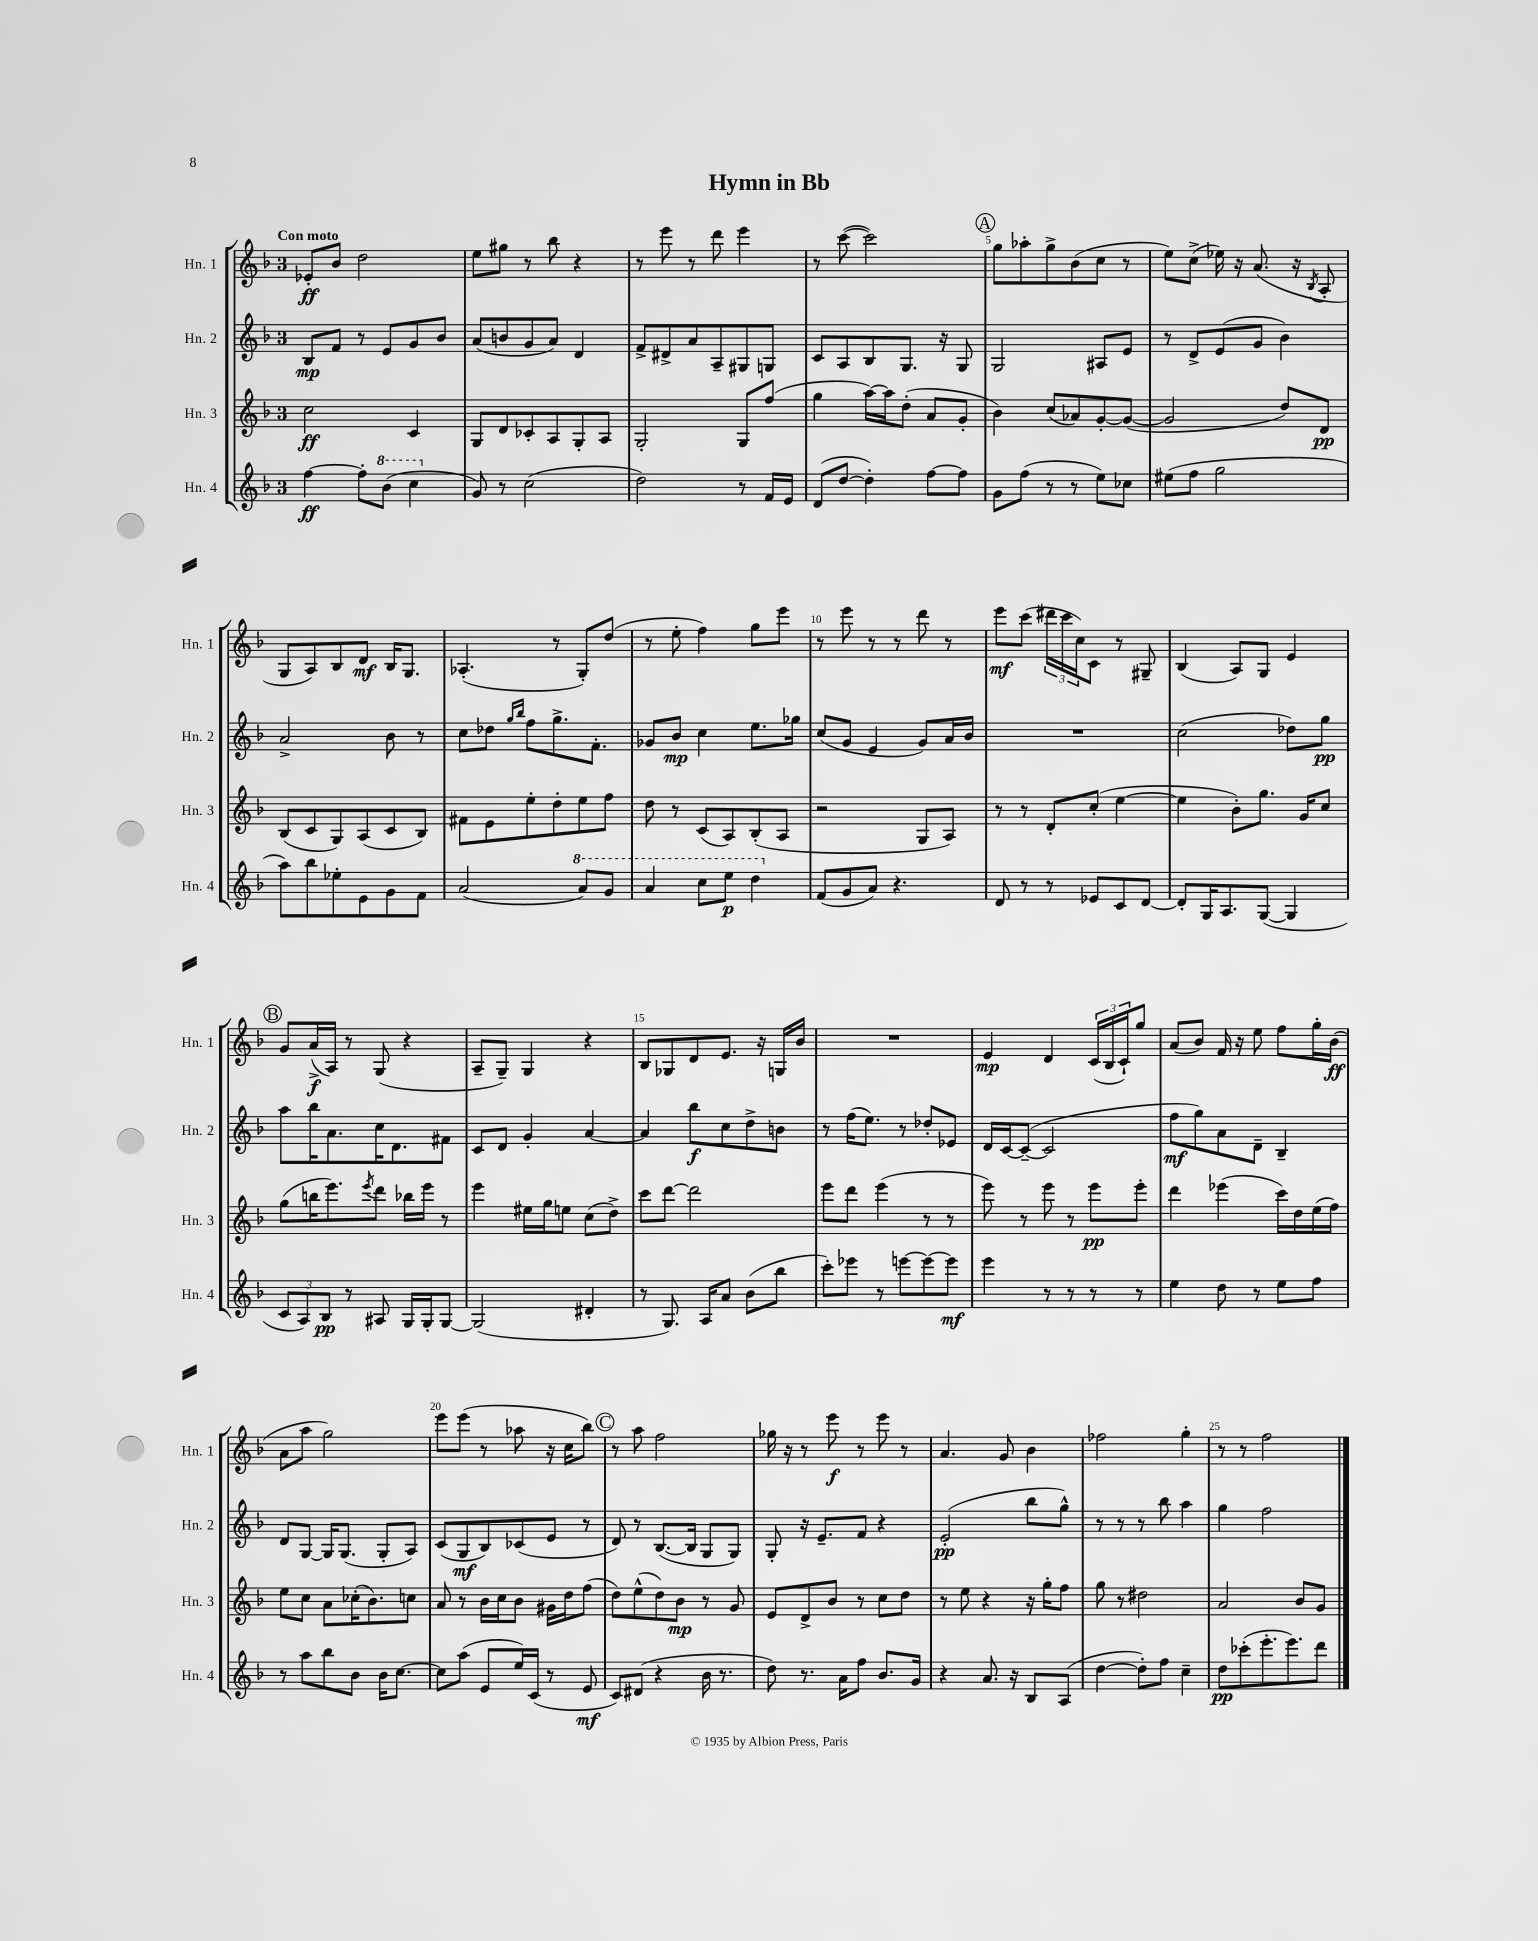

**kern	**dynam	**kern	**dynam	**kern	**dynam	**kern	**dynam
*part4	*part4	*part3	*part3	*part2	*part2	*part1	*part1
*staff4	*staff4	*staff3	*staff3	*staff2	*staff2	*staff1	*staff1
*I"Hn. 4	*	*I"Hn. 3	*	*I"Hn. 2	*	*I"Hn. 1	*
*I'Hn. 4	*	*I'Hn. 3	*	*I'Hn. 2	*	*I'Hn. 1	*
*clefG2	*	*clefG2	*	*clefG2	*	*clefG2	*
*k[b-]	*	*k[b-]	*	*k[b-]	*	*k[b-]	*
*M3/4	*	*M3/4	*	*M3/4	*	*M3/4	*
=1	=1	=1	=1	=1	=1	=1	=1
!	!	!	!	!	!	!LO:TX:a:B:t=Con moto	!
[4ff\	ff	2cc\	ff	8B-/L	mp	8e-X'/L	ff
.	.	.	.	8f/J	.	8b-/J	.
8ff'\L]	.	.	.	8r	.	2dd\	.
*8va	*	*	*	*	*	*	*
(8bb-\J	.	.	.	8e/L	.	.	.
4ccc\	.	4c/	.	8g/	.	.	.
.	.	.	.	8b-/J	.	.	.
=2	=2	=2	=2	=2	=2	=2	=2
*X8va	*	*	*	*	*	*	*
8g/)	.	8G/L	.	(8a/L	.	8ee\L	.
8r	.	8d/	.	8bn/	.	8gg#X\J	.
(2cc\	.	8c-X'/	.	8g/	.	8r	.
.	.	8A/	.	8a/J)	.	8bb-\	.
.	.	8G'/	.	4d/	.	4r	.
.	.	8A/J	.	.	.	.	.
=3	=3	=3	=3	=3	=3	=3	=3
2dd\)	.	2G'/	.	8f^/L	.	8r	.
.	.	.	.	8d#X^/	.	8eee\	.
.	.	.	.	8a/	.	8r	.
.	.	.	.	8A~/	.	8ddd\	.
8r	.	8G/L	.	8G#X/	.	4eee\	.
16f/LL	.	(8ff/J	.	8Gn/J	.	.	.
16e/JJ	.	.	.	.	.	.	.
=4	=4	=4	=4	=4	=4	=4	=4
(8d/L	.	4gg\	.	8c/L	.	8r	.
[8dd/J	.	.	.	8A/	.	([8ccc\	.
4dd'\])	.	[16aa\LL)	.	8B-/	.	2ccc\])	.
.	.	16aa\J]	.	.	.	.	.
.	.	(8dd'\J	.	8.G/J	.	.	.
[8ff\L	.	8a/L	.	.	.	.	.
.	.	.	.	16r	.	.	.
8ff\J]	.	8g'/J	.	8G/	.	.	.
!!LO:REH:place=s1:t=A
=5	=5	=5	=5	=5	=5	=5	=5
8g\L	.	4b-\)	.	2G/	.	8gg\L	.
(8ff\J	.	.	.	.	.	8aa-X'\	.
8r	.	(8cc/L	.	.	.	8gg^\	.
8r	.	8a-X/)	.	.	.	(8b-\	.
8ee\L)	.	[8g'/	.	8A#X/L	.	8cc\J	.
8cc-X\J	.	(8g/J_	.	8e/J	.	8r	.
=6	=6	=6	=6	=6	=6	=6	=6
(8ee#X\L	.	2g/]	.	8r	.	8ee\L)	.
8ff\J	.	.	.	8d^/L	.	(8cc^\J	.
2gg\	.	.	.	(8e/	.	16ee-X\)	.
.	.	.	.	.	.	16r	.
.	.	.	.	8g/J	.	(8.a/	.
.	.	8dd/L)	.	4b-\)	.	.	.
.	.	.	.	.	.	16r	.
.	.	.	.	.	.	8qB-/	.
.	.	8d/J	pp	.	.	8A'/	.
!!LO:LB:g=z
=7	=7	=7	=7	=7	=7	=7	=7
8aa\L)	.	(8B-/L	.	2a^/	.	8G/L	.
8bb-\	.	8c/	.	.	.	8A/)	.
8ee-X'\	.	8G/)	.	.	.	8B-/	.
8e\	.	(8A/	.	.	.	8d/J	mf
8g\	.	8c/	.	8b-\	.	16B-/KL	.
.	.	.	.	.	.	8.G/J	.
8f\J	.	8B-/J)	.	8r	.	.	.
=8	=8	=8	=8	=8	=8	=8	=8
(2a/	.	8f#X\L	.	8cc\L	.	(4.A-X'/	.
.	.	8e\	.	8dd-X\J	.	.	.
.	.	.	.	16qqgg/LL	.	.	.
.	.	.	.	16qqbb-/JJ	.	.	.
.	.	8ee'\	.	8ff\L	.	.	.
.	.	8dd'\	.	8.gg^\	.	8r	.
*8va	*	*	*	*	*	*	*
8aa/L)	.	8ee\	.	.	.	8G'/L)	.
.	.	.	.	8.f'\J	.	.	.
8gg/J	.	8ff\J	.	.	.	(8dd/J	.
=9	=9	=9	=9	=9	=9	=9	=9
4aa/	.	8dd\	.	8g-X/L	.	8r	.
.	.	8r	.	8b-/J	mp	8ee'\	.
8ccc\L	.	(8c/L	.	4cc\	.	4ff\)	.
8eee\J	p	8A/)	.	.	.	.	.
4ddd\	.	(8B-'/	.	8.ee\L	.	8gg\L	.
.	.	8A/J	.	.	.	8eee\J	.
.	.	.	.	16gg-X\Jk	.	.	.
=10	=10	=10	=10	=10	=10	=10	=10
*X8va	*	*	*	*	*	*	*
(8f/L	.	2r	.	(8cc/L	.	8r	.
8g/	.	.	.	8g/J	.	8eee\	.
8a/J)	.	.	.	4e/	.	8r	.
4.r	.	.	.	.	.	8r	.
.	.	8G/L	.	8g/L)	.	8ddd\	.
.	.	8A/J)	.	16a/L	.	8r	.
.	.	.	.	16b-/JJ	.	.	.
=11	=11	=11	=11	=11	=11	=11	=11
8d/	.	8r	.	2.r	.	8eee\L	mf
8r	.	8r	.	.	.	(8ccc\J	.
8r	.	8d'/L	.	.	.	24ddd#X\LL	.
.	.	.	.	.	.	24ccc\	.
.	.	.	.	.	.	24cc\J)	.
8e-X/L	.	(8cc'/J	.	.	.	8c\J	.
8c/	.	[4ee\	.	.	.	8r	.
[8d/J	.	.	.	.	.	8G#X~/	.
=12	=12	=12	=12	=12	=12	=12	=12
8d'/L]	.	4ee\]	.	(2cc\	.	(4B-/	.
16G/K	.	.	.	.	.	.	.
8.A/	.	.	.	.	.	.	.
.	.	8b-'\L)	.	.	.	8A/L)	.
([8G/J	.	8.gg\J	.	.	.	8G/J	.
4G/]	.	.	.	8dd-X\L)	.	4e/	.
.	.	16g/KL	.	.	.	.	.
.	.	8cc/J	.	8gg\J	pp	.	.
!!LO:LB:g=z
!!LO:REH:place=s1:t=B
=13	=13	=13	=13	=13	=13	=13	=13
12c/L	.	(8gg\L	.	8aa\L	.	8g/L	.
12A/)	.	.	.	.	.	.	.
.	.	16bbn\K	.	16bb-\K	.	(16a^/L	f
12B-/J	pp	.	.	.	.	.	.
.	.	8.eee\)	.	8.a\	.	16A/JJ)	.
8r	.	.	.	.	.	8r	.
.	.	8qeee/	.	.	.	.	.
8A#X/	.	8ddd\J	.	16cc\K	.	(8G/	.
.	.	.	.	8.d\	.	.	.
16G/LL	.	16bb-X\LL	.	.	.	4r	.
16G'/J	.	16eee\JJ	.	.	.	.	.
[8G/J	.	8r	.	8f#X\J	.	.	.
=14	=14	=14	=14	=14	=14	=14	=14
(2G/]	.	4eee\	.	8c/L	.	8A~/L	.
.	.	.	.	8d/J	.	8G~/J)	.
.	.	16ee#X\LL	.	4g'/	.	4G/	.
.	.	16gg\J	.	.	.	.	.
.	.	8een\J	.	.	.	.	.
4d#X'/	.	(8cc\L	.	[4a/	.	4r	.
.	.	8dd^\J)	.	.	.	.	.
=15	=15	=15	=15	=15	=15	=15	=15
8r	.	8ccc\L	.	4a/]	.	8B-/L	.
8.G/)	.	[8ddd\J	.	.	.	8G-X/	.
.	.	2ddd\]	.	8bb-\L	f	8d/	.
16A/KL	.	.	.	.	.	.	.
8a/J	.	.	.	8cc\	.	8.e/J	.
(8b-\L	.	.	.	8dd^\	.	.	.
.	.	.	.	.	.	16r	.
8bb-\J	.	.	.	8bn\J	.	16Gn/LL	.
.	.	.	.	.	.	16b-/JJ	.
=16	=16	=16	=16	=16	=16	=16	=16
8ccc'\L)	.	8eee\L	.	8r	.	2.r	.
8eee-X\J	.	8ddd\J	.	(16ff\KL	.	.	.
.	.	.	.	8.ee\J)	.	.	.
8r	.	(4eee\	.	.	.	.	.
[8eeen\L	.	.	.	8r	.	.	.
8eee\_	.	8r	.	8dd-X'/L	.	.	.
8eee\J]	mf	8r	.	8e-X/J	.	.	.
=17	=17	=17	=17	=17	=17	=17	=17
4eee\	.	8eee\)	.	16d/LL	.	4e/	mp
.	.	.	.	[16c/J	.	.	.
.	.	8r	.	(8c~/J_	.	.	.
8r	.	8eee\	.	2c/]	.	4d/	.
8r	.	8r	.	.	.	.	.
8r	.	8eee\L	pp	.	.	(24c/LL	.
.	.	.	.	.	.	24B-/	.
.	.	.	.	.	.	24c`/J)	.
8r	.	8eee'\J	.	.	.	8gg/J	.
=18	=18	=18	=18	=18	=18	=18	=18
4ee\	.	4ddd\	.	8ff\L	mf	(8a/L	.
.	.	.	.	8gg\)	.	8b-/J)	.
8dd\	.	(4eee-X\	.	8a\	.	16f/	.
.	.	.	.	.	.	16r	.
8r	.	.	.	8d~\J	.	8ee\	.
8ee\L	.	16ccc\LL)	.	4B-~/	.	8ff\L	.
.	.	16dd\	.	.	.	.	.
8ff\J	.	(16ee\	.	.	.	16gg'\L	.
.	.	16ff\JJ)	.	.	.	(16b-\JJ	ff
!!LO:LB:g=z
=19	=19	=19	=19	=19	=19	=19	=19
8r	.	8ee\L	.	8d/L	.	8a\L	.
8aa\L	.	8cc\J	.	[8G/J	.	8aa\J	.
8bb-\	.	8a\L	.	16G/KL]	.	2gg\)	.
.	.	.	.	(8.G/J	.	.	.
8b-\J	.	(16cc-X'\K	.	.	.	.	.
.	.	8.b-\)	.	.	.	.	.
16b-\KL	.	.	.	8G'/L	.	.	.
[8.cc\J	.	.	.	.	.	.	.
.	.	8ccn\J	.	8A/J)	.	.	.
=20	=20	=20	=20	=20	=20	=20	=20
8cc\L]	.	8a/	.	(8c/L	.	8eee\L	.
(8aa\J	.	8r	.	8G/	mf	(8eee\J	.
8e/L	.	16b-\LL	.	8B-/)	.	8r	.
.	.	16cc\J	.	.	.	.	.
16ee/L)	.	8b-\J	.	(8c-X/	.	8aa-X\	.
(16c/JJ	.	.	.	.	.	.	.
8r	.	16g#X\LL	.	8e/J	.	16r	.
.	.	16dd\J	.	.	.	16cc\KL	.
8e/	mf	(8ff\J	.	8r	.	8bb-\J)	.
!!LO:REH:place=s1:t=C
=21	=21	=21	=21	=21	=21	=21	=21
8c/L)	.	8dd\L)	.	8d/)	.	8r	.
(8d#X/J	.	(8ee^^\	.	8r	.	8aa\	.
4r	.	8dd\)	.	([8.B-/L	.	2ff\	.
.	.	8b-\J	mp	.	.	.	.
.	.	.	.	16B-/Jk]	.	.	.
16b-\	.	8r	.	8G/L	.	.	.
8.r	.	.	.	.	.	.	.
.	.	8g/	.	8G/J)	.	.	.
=22	=22	=22	=22	=22	=22	=22	=22
8dd\)	.	8e/L	.	8G'/	.	16gg-X\	.
.	.	.	.	.	.	16r	.
8.r	.	8d^/	.	16r	.	8r	.
.	.	.	.	8.e~/L	.	.	.
.	.	8b-/J	.	.	.	8eee\	f
16a\KL	.	.	.	.	.	.	.
8ff\J	.	8r	.	8f/J	.	8r	.
8.b-/L	.	8cc\L	.	4r	.	8eee\	.
.	.	8dd\J	.	.	.	8r	.
16g/Jk	.	.	.	.	.	.	.
=23	=23	=23	=23	=23	=23	=23	=23
4r	.	8r	.	(2e'/	pp	4.a/	.
.	.	8ee\	.	.	.	.	.
8.a/	.	4r	.	.	.	.	.
.	.	.	.	.	.	8g/	.
16r	.	.	.	.	.	.	.
8B-/L	.	16r	.	8bb-\L	.	4b-\	.
.	.	16gg'\KL	.	.	.	.	.
(8A/J	.	8ff\J	.	8gg^^\J)	.	.	.
=24	=24	=24	=24	=24	=24	=24	=24
[4dd\	.	8gg\	.	8r	.	2ff-X\	.
.	.	8r	.	8r	.	.	.
8dd'\L])	.	2dd#X\	.	8r	.	.	.
8ff\J	.	.	.	8bb-\	.	.	.
4cc~\	.	.	.	4aa\	.	4gg'\	.
=25	=25	=25	=25	=25	=25	=25	=25
8dd\L	pp	2a/	.	4gg\	.	8r	.
(8ccc-X'\	.	.	.	.	.	8r	.
8.eee'\	.	.	.	2ff\	.	2ff\	.
8.eee\)	.	.	.	.	.	.	.
.	.	8b-/L	.	.	.	.	.
8ddd\J	.	8g/J	.	.	.	.	.
==	==	==	==	==	==	==	==
*-	*-	*-	*-	*-	*-	*-	*-
